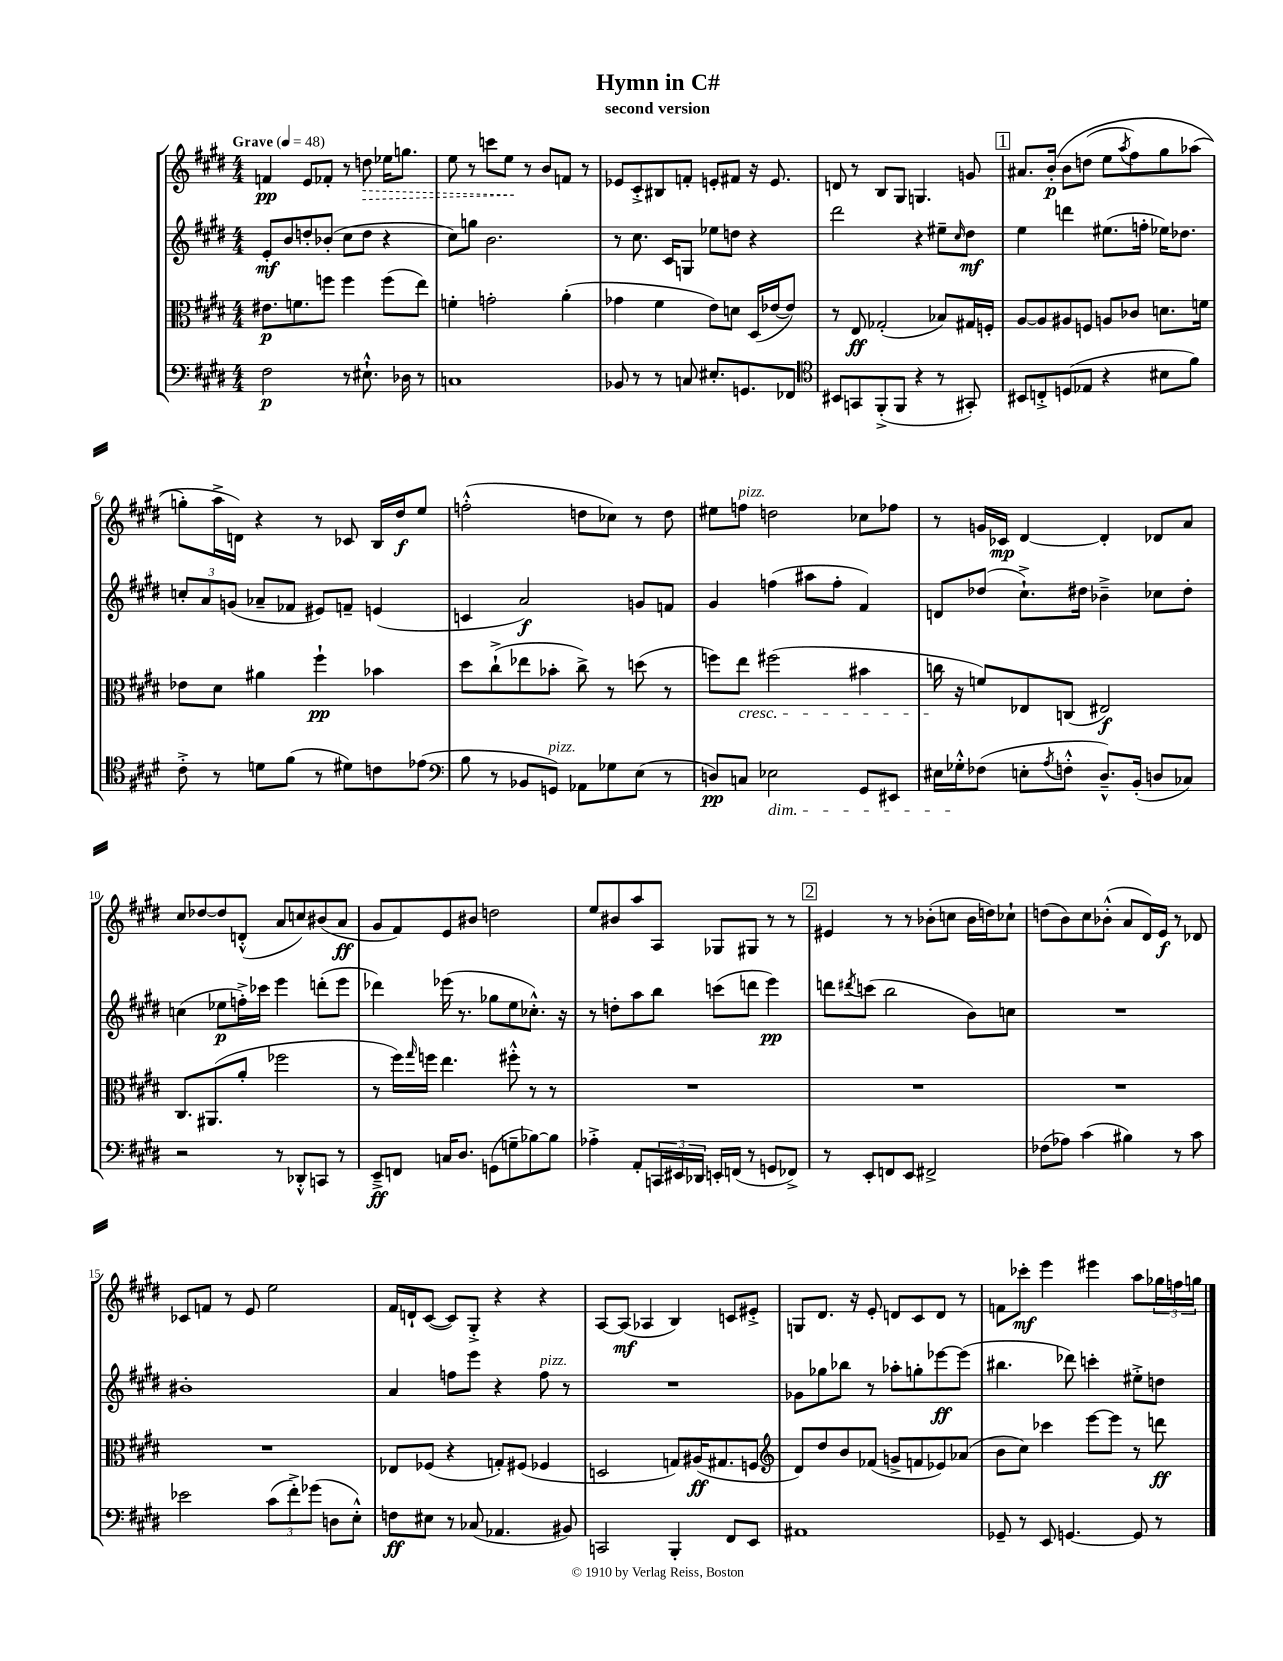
\header { title = "Hymn in C#" subtitle = "second version" }
<<
\new StaffGroup <<
\new Staff = "s0" {
    \clef treble \key e \major \numericTimeSignature \time 4/4 \tempo "Grave" 4 = 48
    f'4\pp e'8 fes'8-. r8 \once \override Hairpin.style = #'dashed-line d''8\> ees''16 g''8. |
    e''8 r8 c'''8 e''8\! r8 b'8 f'8 r8 |
    ees'8 cis'8-.-> bis8 f'8-. e'8-. fis'8 r16 e'8. |
    d'8 r8 b8 gis8 g4. g'8 |
    \mark \markup { \box "1" } ais'8. b'16-.\p\( b'8 d''8( e''8 \acciaccatura { a''8 } fis''8) gis''8 aes''8( |
    g''8-.\) a''16-> d'16) r4 r8 ces'8 b16 dis''16\f e''8 |
    f''2-.-^( d''8 ces''8) r8 d''8 |
    eis''8 f''8^\markup { \italic "pizz." } d''2 ces''8 fes''8 |
    r8 g'16 ces'16\mp dis'4~ dis'4-. des'8 a'8 |
    cis''8 des''8~ des''8 d'8-.-^( a'8 c''8) bis'8( a'8\ff |
    gis'8 fis'8) e'8 bis'8 d''2 |
    e''8 bis'8 a''8 a8 ges8 gis8 r8 r8 |
    \mark \markup { \box "2" } eis'4 r8 r8 bes'8-.( c''8 bes'16 d''16) ces''8-! |
    d''8( b'8) cis''8 bes'8-.-^( a'8 dis'16) e'16\f r8 des'8 |
    ces'8 f'8 r8 e'8 e''2 |
    fis'16 d'16-! cis'8~( cis'8) gis8-.-> r4 r4 |
    a8~ a8\mf( aes4 b4) c'8 eis'8-.-> |
    g8 dis'8. r16 e'8-. d'8 cis'8 d'8 r8 |
    f'8 ces'''8-.\mf e'''4 eis'''4 a''8 \tuplet 3/2 { ges''16 f''16 g''16 } \bar "|." |
}
\new Staff = "s1" {
    \clef treble \key e \major \numericTimeSignature \time 4/4
    e'8-.\mf b'8 d''8-. bes'8-.( cis''8 d''8 r4 |
    cis''8) g''8 b'2. |
    r8 cis''8. cis'16 g8 ees''8 d''8 r4 |
    dis'''2 r4 eis''8-- \grace { cis''16 } dis''8\mf |
    \mark \markup { \box "1" } e''4 d'''4 eis''8.( f''16-. ees''16) des''8. |
    \tuplet 3/2 { c''8-. a'8 g'8( } aes'8-- fes'8 eis'8) f'8-- e'4( |
    c'4 a'2\f) g'8 f'8 |
    gis'4 f''4( ais''8 f''8-. fis'4) |
    d'8 des''8( cis''8.-!->) dis''16 bes'4---> ces''8 dis''8-. |
    c''4( ees''8\p f''16-.->) ces'''16 e'''4 d'''8-.( e'''8 |
    des'''4) ees'''16( r8. ges''8 e''8 ces''8.-.-^) r16 |
    r8 d''8-. a''8 b''8 c'''8( d'''8 e'''4\pp) |
    \mark \markup { \box "2" } d'''8 \acciaccatura { dis'''8 } c'''8( b''2 b'8) c''8 |
    R1 |
    bis'1-. |
    a'4 f''8 e'''8 r4 f''8^\markup { \italic "pizz." } r8 |
    R1 |
    ges'8 ges''8 bes''8 r8 aes''8-. g''8-. ees'''8~\ff ees'''8( |
    bis''4. des'''8) c'''4-. eis''8-.-> d''8 \bar "|." |
}
\new Staff = "s2" {
    \clef alto \key e \major \numericTimeSignature \time 4/4
    eis'8.\p f'8. f''8 f''4 f''8( e''8) |
    f'4-. g'2-. a'4-.( |
    ges'4 fis'4 e'8) d'8 dis16( ees'16~ ees'8) |
    r8 e8\ff ges2-.( bes8) gis16 f16-. |
    \mark \markup { \box "1" } a8~ a8 ais8 f8 a8 ces'8 d'8. f'16 |
    ees'8 dis'8 ais'4 fis''4-!\pp bes'4 |
    dis''8 cis''8-!->( ees''8 bes'8-. cis''8->) r8 d''8( r8 |
    f''8) e''8\cresc fis''2( bis'4 |
    c''16\! r16 f'8) ees8 c8( eis2\f) |
    cis8. ais,8.( a'8-. fes''2 |
    r8 fis''16) \grace { gis''16 } f''16 e''4. fis''8-.-^ r8 r8 |
    R1 |
    \mark \markup { \box "2" } R1 |
    R1 |
    R1 |
    ees8 fes8( r4 g8-.) fis8( fes4 |
    d2 g8) ais16\ff( gis8. f8 |
    \clef treble dis'8) dis''8 b'8 fes'8( g'8-> f'8 ees'8) aes'8( |
    b'8 cis''8) ces'''4 e'''8~ e'''8 r8 d'''8\ff \bar "|." |
}
\new Staff = "s3" {
    \clef bass \key e \major \numericTimeSignature \time 4/4
    fis2\p r8 eis8.-!-^ des16 r8 |
    c1 |
    bes,8 r8 r8 c8 eis8.-. g,8. fes,8 |
    \clef tenor bis,8 g,8 fis,8-.->( fis,8 r4 r8 gis,8-.) |
    \mark \markup { \box "1" } bis,8 c8-.-> d8( ees8 r4 bis8 fis'8) |
    cis'8-.-> r8 d'8 fis'8( r8 dis'8) c'8 ees'8( |
    \clef bass b8 r8 bes,8 g,8^\markup { \italic "pizz." }) aes,8 ges8 e8( r8 |
    d8\pp) c8 ees2\dim gis,8 eis,8 |
    eis16 ges16-.-^\! fes8( e8-. \acciaccatura { a8 } f8-.-^ dis8.---^) b,16-.( d8 ces8) |
    r2 r8 des,8-.-^ c,8 r8 |
    e,8--->\ff f,8 c16 dis8. g,8( g8-- bes8~) bes8 |
    aes4-.-> a,8-. \tuplet 3/2 { c,16 eis,16 des,16 } e,16-. f,16( r8 g,8 fes,8->) |
    \mark \markup { \box "2" } r8 e,8-. f,8 e,8 fis,2-> |
    fes8( aes8) cis'4( bis4) r8 cis'8 |
    ees'2 \tuplet 3/2 { cis'8( fis'8-.->) ges'8( } d8 e8-.-^) |
    f8\ff eis8 r8 ces8( aes,4. bis,8) |
    c,2 b,,4-. fis,8 e,8 |
    ais,1 |
    ges,8-- r8 e,8 g,4.~ g,8 r8 \bar "|." |
}
>>
>>
